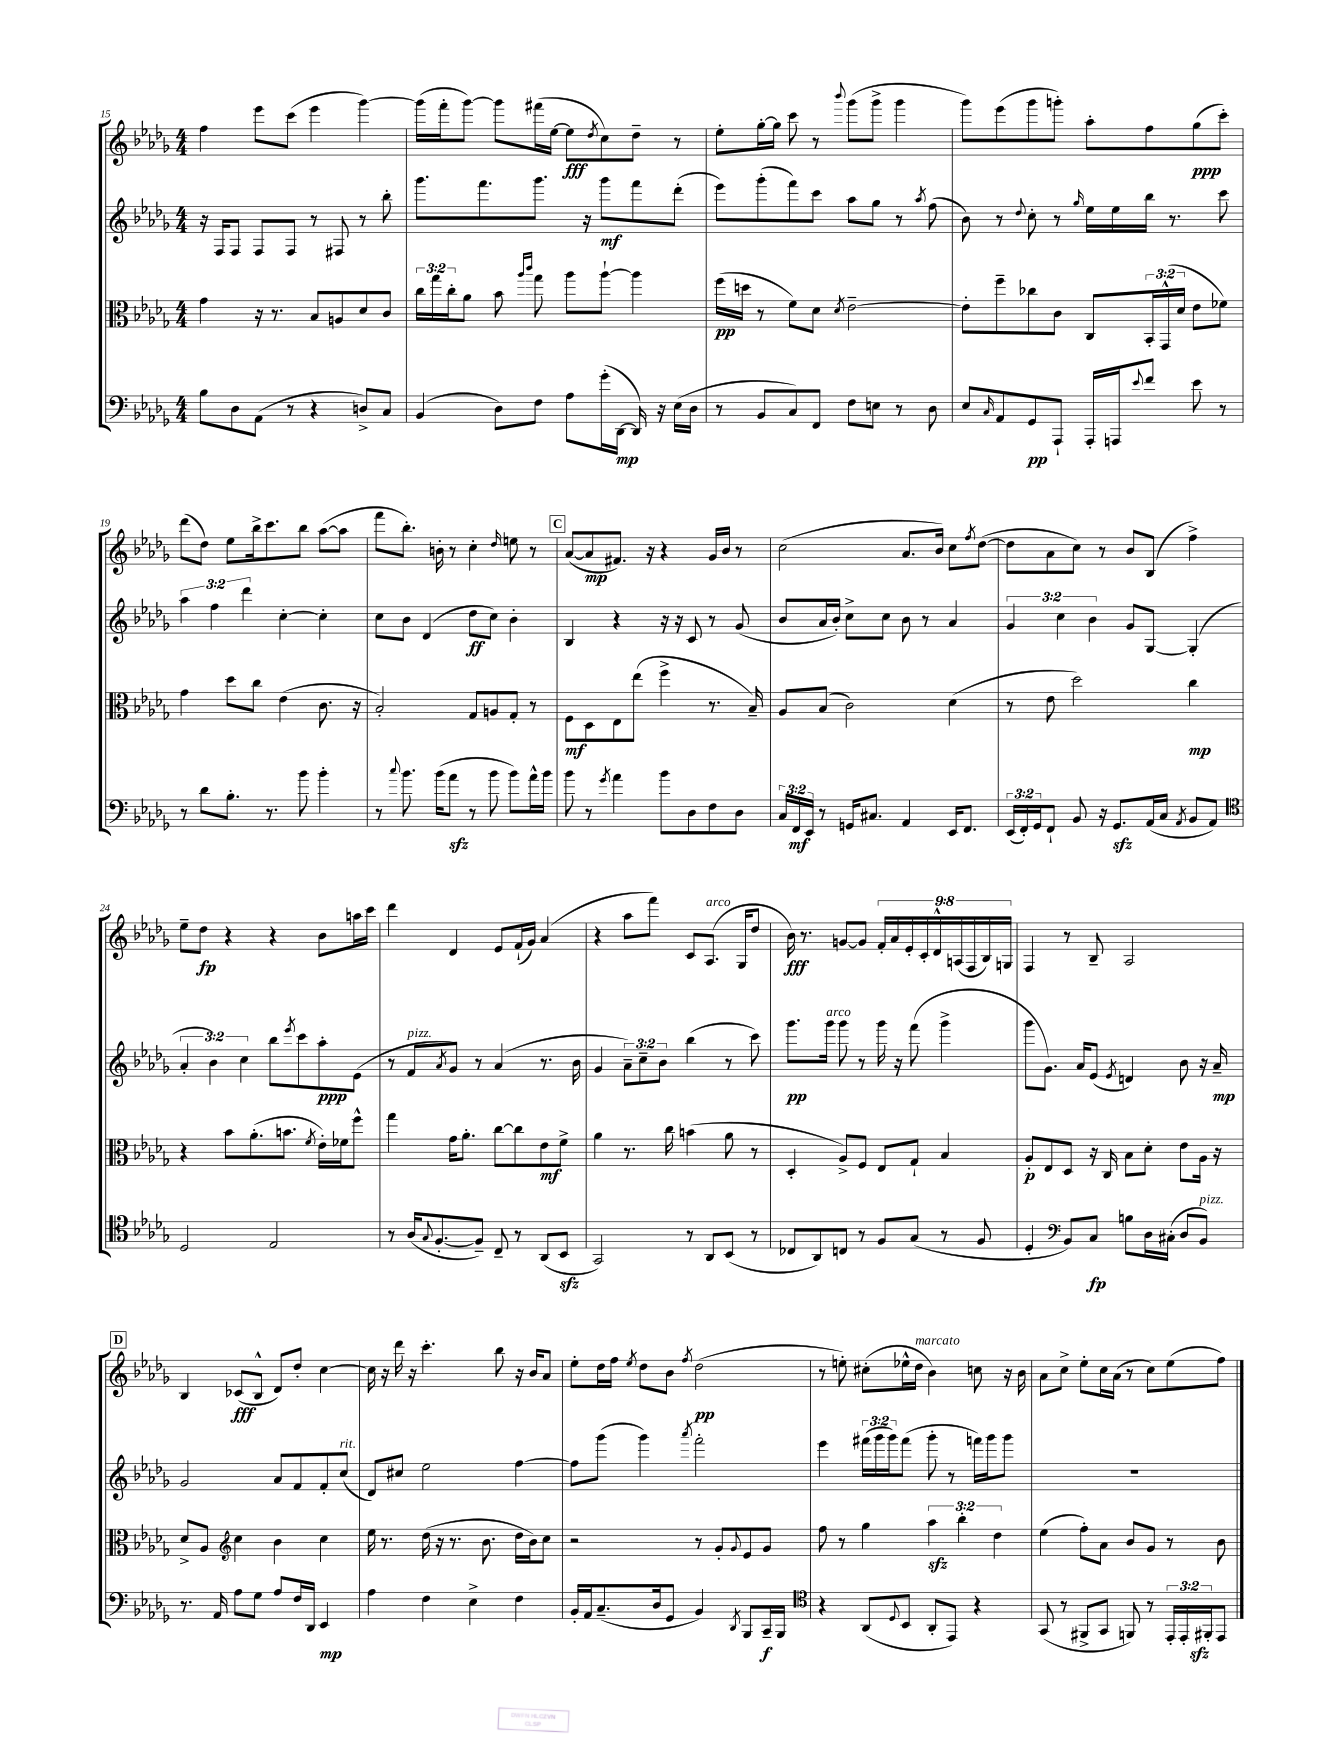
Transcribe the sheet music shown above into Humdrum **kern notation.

**kern	**kern	**kern	**kern
*staff4	*staff3	*staff2	*staff1
*clefF4	*clefC3	*clefG2	*clefG2
*k[b-e-a-d-g-]	*k[b-e-a-d-g-]	*k[b-e-a-d-g-]	*k[b-e-a-d-g-]
*M4/4	*M4/4	*M4/4	*M4/4
8B-\L	4g-\	16r	4ff\
.	.	16F/LK	.
8D-\	.	8F/J	.
(8AA-\J	16r	8F/L	8eee-\L
.	8.r	.	.
8r	.	8F/J	(8ccc\J
4r	8B-/L	8r	4eee-\
.	8A/	8F#/	.
8D^/L)	8d-/	8r	[4ggg-\)
8C/J	8c/J	8bb-'\	.
=	=	=	=
(4BB-/	24cc\LL	8.ggg-\L	(16ggg-\]LL
.	24gg-\	.	.
.	.	.	16fff'\J
.	24cc'\J	.	.
.	8a-\J	.	[8ggg-\J)
.	.	8.fff\	.
8D-\L)	8b-\	.	8ggg-\]L
.	16qqaa-/LL	.	.
.	16qqccc/JJ	.	.
8F\J	8gg-\	8.ggg-\J	(16fff#\L
.	.	.	[16ee-\JJ
8A-\L	8aa-\L	.	8ee-\]L
.	.	16r	.
.	.	.	8qdd-/
(16g-'\L	[8aa-`\J	8ggg-\L	8cc\)
[16DD-\JJ	.	.	.
16DD-/])	4aa-\]	8fff\	8dd-~\J
16r	.	.	.
(16E-\LL	.	(8ddd-'\J	8r
16D-\JJ	.	.	.
=	=	=	=
8r	(16ff\LL	8eee-\L)	8ee-'\L
.	16dd\JJ	.	.
8BB-/L	8r	(8ggg-'\	[16gg-'\L
.	.	.	16gg-\]JJ
8C/)	8f\L)	8fff\)	8ccc\
8FF/J	8d-\J	8ccc\J	8r
.	8qd-/	.	8qqbbb-/
8F\L	[2e-~\	8aa-\L	(8ggg-\L
8E\J	.	8gg-\J	8ggg-^\J
8r	.	8r	4ggg-\
.	.	8qaa-/	.
8D-\	.	(8ff\	.
=	=	=	=
8E-/L	8e-'\]L	8b-\)	8ggg-\L)
16qqC/	.	.	.
8AA-/	8ff~\	8r	(8eee-\
.	.	8qqdd-/	.
8GG-/	8cc-\	8cc'\	8ggg-\
8AAA-`/J	8c\J	8r	8ggg'\J)
.	.	16qqgg-/	.
16AAA-'/LL	8C/L	16ee-\LL	8aa-'\L
16AAA/J	.	16ee-\	.
8qqe-/	.	.	.
8f/J	24BB-'/L	16bb-\JJ	8ff\
.	(24GG-^^/	.	.
.	.	8.r	.
.	24d-/JJ	.	.
8e-\	8e-\L	.	(8gg-\
8r	8f-\J)	8ccc\	8ccc'\J)
=	=	=	=
8r	4g-\	6aa-\	(8ddd-\L
8d-\L	.	.	8dd-\J)
.	.	6ff\	.
8.B-'\J	8dd-\L	.	8ee-\L
.	.	6ddd-\	.
.	8cc\J	.	16bb-^\k
8.r	.	.	8.ccc\
.	(4e-\	[4cc'\	.
8b-\	.	.	8bb-\J
4b-'\	8.c\	4cc'\]	([8aa-\L
.	.	.	8aa-\]J
.	16r	.	.
=	=	=	=
8r	2B-'/)	8cc\L	8fff\L
8qqcc/	.	.	.
8.b-\	.	8b-\J	8.bb-'\J)
.	.	(4d-/	.
(16b-\LK	.	.	16b'\
8a-\J	.	.	8r
8r	8G-/L	8dd-\L	4cc'\
8b-\	8A/	8cc\J)	.
.	.	.	16qqdd-/
8b-\L)	8G-'/J	4b-'\	8ee\
16a-^^\L	8r	.	8r
16b-\JJ	.	.	.
=	=	=	=
8b-\	8F\L	4B-/	([8a-/L
8r	8D-\	.	8a-/]
8qg-/	.	.	.
4a-\	8E-\	4r	8.f#/J)
.	(8ee-\J	.	.
.	.	.	16r
8b-\L	4ff^\	16r	4r
.	.	16r	.
8D-\	.	8c/	.
8F\	8.r	8r	16g-/LL
.	.	.	16b-/JJ
8D-\J	.	(8g-/	8r
.	16B-~/)	.	.
=	=	=	=
24C/LL	8A-/L	8b-/L	(2cc\
24FF/	.	.	.
24EE-/JJ	.	.	.
8r	(8B-/J	16a-/L	.
.	.	16b-'/JJ)	.
16GG/LK	2c\)	8cc^\L	.
8.C#/J	.	.	.
.	.	8cc\J	.
4AA-/	.	8b-\	8.a-/L
.	.	8r	.
.	.	.	16b-/Jk)
16EE-/LK	(4d-\	4a-/	8cc\L
8.FF/J	.	.	.
.	.	.	8qff/
.	.	.	([8dd-\J
=	=	=	=
(24EE-/LL	8r	6g-/	8dd-\]L
24FF'/)	.	.	.
24GG-/J	.	.	.
8FF`/J	8e-\	.	8a-\
.	.	6cc\	.
8BB-/	2dd-\)	.	8cc\J)
.	.	6b-\	.
16r	.	.	8r
8.GG-/L	.	.	.
.	.	8g-/L	8b-/L
(16AA-/L	.	[8G-/J	(8B-/J
16C/JJ	.	.	.
8qAA-/	.	.	.
8BB-/L	4cc\	(4G-'/]	4ff^\)
8AA-/J)	.	.	.
=	=	=	=
*clefC4	*	*	*
2D-/	4r	6a-'/	8ee-~\L
.	.	.	8dd-\J
.	.	6b-\)	.
.	8b-\L	.	4r
.	.	6cc\	.
.	(8.a-'\	.	.
2E-/	.	8bb-\L	4r
.	8.b\J	.	.
.	.	8qeee-/	.
.	.	8ccc\	.
.	8qf/	.	.
.	16e-'\LL)	8aa-'\	8b-\L
.	16f-\J	.	.
.	8ff^^\J	(8e-\J	16aa\L
.	.	.	16ccc\JJ
=	=	=	=
8r	4gg-\	8r	4ddd-\
(16A-/LK	.	8f/L	.
8qqG-/	.	.	.
[8.F'/	.	.	.
.	.	8qa-/	.
.	16g-\LK	8g-/J)	4d-/
.	8.a-'\J	.	.
8F~/]J)	.	8r	.
8C~/	[8cc\L	(4a-/	8e-/L
8r	8cc\]	.	(16f`/L
.	.	.	16g-/JJ)
(8AA-/L	8e-\	8.r	(4a-/
8BB-/J	8f^\J	.	.
.	.	16b-\	.
=	=	=	=
2GG-/)	4a-\	4g-/	4r
.	8.r	12a-~\L)	8aa-\L
.	.	12cc~\	.
.	.	.	8fff\J)
.	.	12b-\J	.
.	16cc\	.	.
8r	(4b\	(4bb-\	8c/L
8AA-/L	.	.	(8.A-/J
(8BB-/J	8a-\	8r	.
.	.	.	16G-/LK
8r	8r	8ccc\)	8dd-/J
=	=	=	=
8C-/L	4D-'/	8.ggg-\L	16b-\)
.	.	.	8.r
8AA-/)	.	.	.
.	.	16ggg-\Jk	.
8C/J	8A-^/L)	8ggg-\	[8g/L
8r	8F/J	8r	8g/]J
8F/L	8E-/L	16ggg-\	18f'/LL
.	.	.	18a-/
.	.	16r	.
.	.	.	18e-'/
(8G-/J	8G-`/J	(8fff\	.
.	.	.	18c'/
.	.	.	18d-^^/
8r	4B-/	4ggg-^\	.
.	.	.	(18A/
.	.	.	18F/
8F/	.	.	.
.	.	.	18B-/)
.	.	.	18G/JJ
=	=	=	=
4D-'/	8A-'/L	8ggg-\L	4F/
.	8E-/	8.g-\J)	.
*clefF4	*	*	*
8BB-/L)	8D-/J	.	8r
.	.	16a-/LK	.
8C/J	16r	(8e-/J	8B-~/
.	16C/	.	.
.	.	8qe-/	.
8B\L	8B-\L	4d/)	2A-/
16D-\L	8d-'\J	.	.
(16C#'\JJ	.	.	.
8D-/L	8e-\L	8b-\	.
8BB-/J)	16A-\Jk	16r	.
.	16r	16a-~/	.
=	=	=	=
8.r	8d-^/L	2g-/	4B-/
.	8A-/J	.	.
16AA-/	.	.	.
*	*clefG2	*	*
8A-\L	4cc\	.	(8c-/L
8G-\J	.	.	8B-^^/J
8A-/L	4b-\	8a-/L	8d-/L)
16F/L	.	8f/	8dd-'/J
16DD-/JJ	.	.	.
4EE-/	4cc\	8f'/	[4cc\
.	.	(8cc/J	.
=	=	=	=
4A-\	16ee-\	8d-/L)	16cc\]
.	8.r	.	16r
.	.	8cc#/J	16ddd-\
.	.	.	16r
4F\	(16dd-\	2ee-\	4.ccc'\
.	16r	.	.
.	8.r	.	.
4E-^\	.	.	.
.	8.b-\	.	.
.	.	.	8bb-\
4F\	16dd-\LL	[4ff\	16r
.	16b-\J)	.	16b-/LK
.	8cc\J	.	8a-/J
=	=	=	=
16BB-'/LL	2r	8ff\]L	8ee-'\L
16AA-/J	.	.	.
(8.C~/	.	(8ggg-\J	16dd-\L
.	.	.	16ff\JJ
.	.	.	8qee-/
.	.	4ggg-\)	8dd-\L
16D-/k	.	.	.
8GG-/J	.	.	8b-\J
.	.	8qaaa-/	8qff/
4BB-/)	8r	2fff'\	(2dd-\
.	8g-'/L	.	.
8qDD-/	8qqg-/	.	.
8BBB-/L	8e-/	.	.
16CC~/L	8g-/J	.	.
16BBB-/JJ	.	.	.
=	=	=	=
*clefC4	*	*	*
4r	8ff\	4eee-\	8r
.	8r	.	8ee'\)
(8AA-/L	4gg-\	(24fff#\LL	(8cc#'\L
.	.	24ggg-\	.
.	.	24ggg-\J)	.
8qqD-/	.	.	.
8BB-/J	.	(8fff#\J	16ee-^^\L
.	.	.	16dd-\JJ
8AA-'/L	6aa-\	8ggg-'\	4b-\)
8EE-/J)	.	8r	.
.	6bb-'\	.	.
4r	.	16fff\LL)	8cc\
.	.	16ggg-\J	.
.	6dd-\	.	.
.	.	8ggg-\J	16r
.	.	.	16b-\
=	=	=	=
(8GG-/	(4ee-\	1r	8a-\L
8r	.	.	8cc^\J
8FF#^/L	8ff'\L)	.	8ee-'\L
8GG-/J	8a-\J	.	16cc\L
.	.	.	(16a-\JJ
8FF/)	8b-/L	.	8r
8r	8g-/J	.	8cc\L)
24EE-'/LL	8r	.	(8ee-\
24EE-'/	.	.	.
24FF#'/J	.	.	.
8EE-/J	8b-\	.	8ff\J)
==	==	==	==
*-	*-	*-	*-
